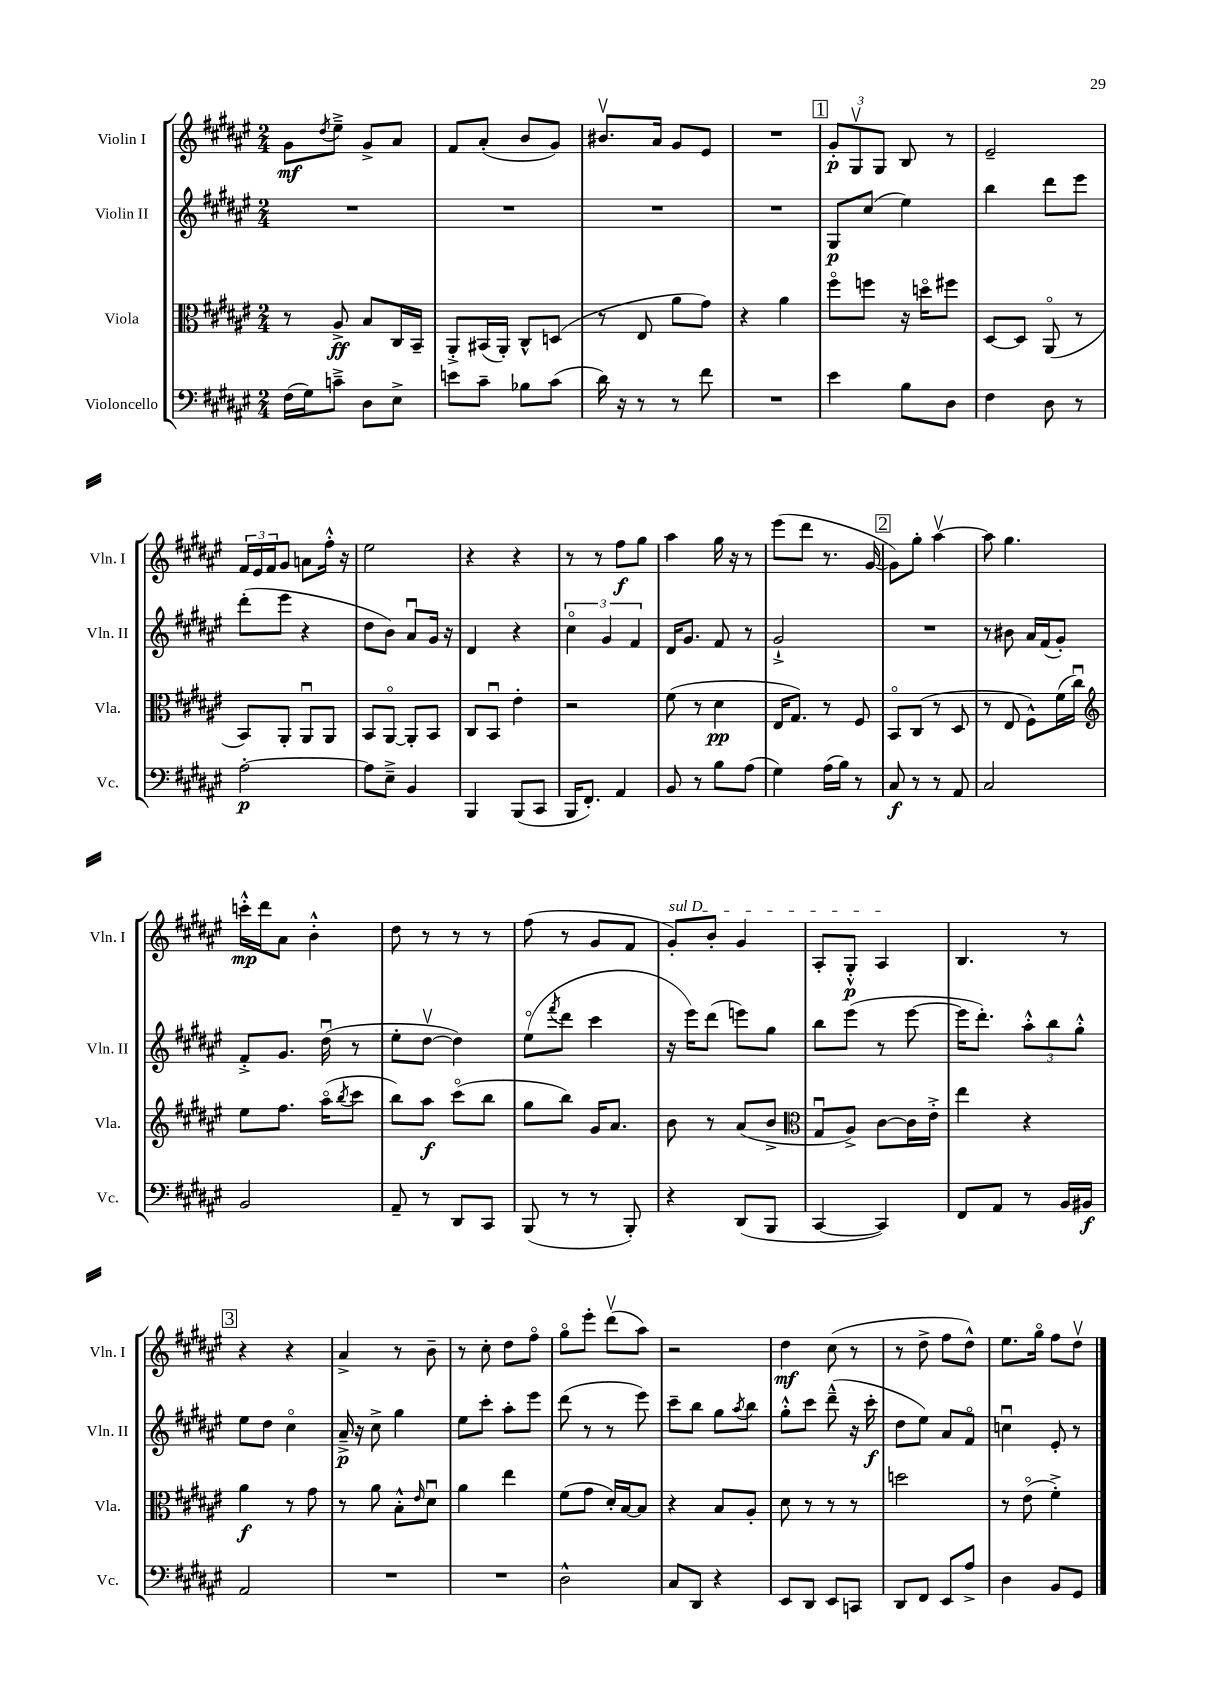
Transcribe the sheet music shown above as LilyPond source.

<<
\new StaffGroup <<
\new Staff = "s0" \with { instrumentName = "Violin I" shortInstrumentName = "Vln. I" } {
    \clef treble \key fis \major \numericTimeSignature \time 2/4
    gis'8\mf \acciaccatura { dis''8 } eis''8---> gis'8-> ais'8 |
    fis'8 ais'8-.( b'8 gis'8) |
    bis'8.\upbow ais'16 gis'8 eis'8 |
    R2 |
    \mark \markup { \box "1" } \tuplet 3/2 { gis'8-.\p gis8\upbow gis8 } b8 r8 |
    eis'2-- |
    \tuplet 3/2 { fis'16 eis'16 fis'16 } gis'8 a'8 fis''16-.-^ r16 |
    eis''2 |
    r4 r4 |
    r8 r8 fis''8\f gis''8 |
    ais''4 gis''16 r16 r8 |
    eis'''8( dis'''8 r8. gis'16~ |
    \mark \markup { \box "2" } gis'8) gis''8-. ais''4~\upbow |
    ais''8 gis''4. |
    c'''16-.-^\mp dis'''16 ais'8 b'4-.-^ |
    dis''8 r8 r8 r8 |
    fis''8( r8 gis'8 fis'8 |
    \once \override TextSpanner.bound-details.left.text = \markup { \italic "sul D" } gis'8-.\startTextSpan) b'8-. gis'4 |
    ais8-. gis8-.-^\p ais4\stopTextSpan |
    b4. r8 |
    \mark \markup { \box "3" } r4 r4 |
    ais'4-> r8 b'8-- |
    r8 cis''8-. dis''8 fis''8\flageolet |
    gis''8\flageolet eis'''8-. dis'''8\upbow( ais''8) |
    r2 |
    dis''4\mf cis''8( r8 |
    r8 dis''8-> fis''8 dis''8-^) |
    eis''8. gis''16\flageolet fis''8 dis''8\upbow \bar "|." |
}
\new Staff = "s1" \with { instrumentName = "Violin II" shortInstrumentName = "Vln. II" } {
    \clef treble \key fis \major \numericTimeSignature \time 2/4
    R2 |
    R2 |
    R2 |
    R2 |
    \mark \markup { \box "1" } gis8\p cis''8( eis''4) |
    b''4 dis'''8 eis'''8 |
    dis'''8-.( eis'''8 r4 |
    dis''8 b'8) ais'8\downbow gis'16 r16 |
    dis'4 r4 |
    \tuplet 3/2 { cis''4\flageolet gis'4 fis'4 } |
    dis'16 gis'8. fis'8 r8 |
    gis'2-!-> |
    \mark \markup { \box "2" } R2 |
    r8 bis'8 ais'16 fis'16( gis'8-.) |
    fis'8-.-> gis'8. dis''16\downbow( r8 |
    eis''8-. dis''8~\upbow dis''4) |
    eis''8\flageolet( \acciaccatura { fis'''8 } dis'''8 cis'''4 |
    r16 eis'''16) dis'''8( e'''8) gis''8 |
    b''8 eis'''8( r8 eis'''8~ |
    eis'''16 dis'''8.-.) \tuplet 3/2 { ais''8-.-^ b''8 gis''8-.-^ } |
    \mark \markup { \box "3" } eis''8 dis''8 cis''4\flageolet |
    ais'16--->\p r16 cis''8-> gis''4 |
    eis''8 cis'''8-. ais''8-. eis'''8 |
    dis'''8( r8 r8 eis'''8) |
    cis'''8-- b''8 gis''8 \acciaccatura { ais''8 } b''8 |
    gis''8-.-^ cis'''8 dis'''8---^( r16 cis'''16-.\f |
    dis''8 eis''8) ais'8 fis'8\flageolet |
    c''4\downbow eis'8-. r8 \bar "|." |
}
\new Staff = "s2" \with { instrumentName = "Viola" shortInstrumentName = "Vla." } {
    \clef alto \key fis \major \numericTimeSignature \time 2/4
    r8 ais8->\ff b8 cis16 b,16-- |
    ais,8-.-> bis,16( ais,16-.) cis8-^ d8( |
    r8 eis8 ais'8 gis'8) |
    r4 ais'4 |
    \mark \markup { \box "1" } fis''8\flageolet f''8 r16 d''16\flageolet fis''8 |
    dis8~ dis8 ais,8\flageolet( r8 |
    b,8) ais,8-. ais,8\downbow ais,8 |
    b,8 ais,8~\flageolet ais,8-. b,8 |
    cis8 b,8\downbow eis'4-. |
    r2 |
    fis'8( r8 dis'4\pp |
    eis16 gis8.) r8 fis8 |
    \mark \markup { \box "2" } b,8\flageolet cis8( r8 dis8 |
    r8 eis8 fis8-^) fis'16( cis''16\downbow) |
    \clef treble eis''8 fis''8. ais''16\flageolet( \acciaccatura { b''8 } cis'''8 |
    b''8) ais''8\f cis'''8\flageolet( b''8 |
    gis''8 b''8) gis'16 ais'8. |
    b'8 r8 ais'8( b'8-> |
    \clef alto gis8\downbow ais8->) cis'8~ cis'16 eis'16-.-> |
    eis''4 r4 |
    \mark \markup { \box "3" } ais'4\f r8 gis'8 |
    r8 ais'8 b8-.-^ \grace { eis'16 } dis'8\downbow |
    ais'4 eis''4 |
    fis'8( gis'8 dis'16-.) b16~ b8 |
    r4 b8 ais8-. |
    dis'8 r8 r8 r8 |
    d''2 |
    r8 eis'8\flageolet( fis'4-.->) \bar "|." |
}
\new Staff = "s3" \with { instrumentName = "Violoncello" shortInstrumentName = "Vc." } {
    \clef bass \key fis \major \numericTimeSignature \time 2/4
    fis16( gis16) c'8---> dis8 eis8-> |
    e'8 cis'8-- bes8 cis'8( |
    dis'16) r16 r8 r8 fis'8 |
    R2 |
    \mark \markup { \box "1" } eis'4 b8 dis8 |
    fis4 dis8 r8 |
    ais2~-.\p |
    ais8 eis8---> b,4 |
    b,,4 b,,8( cis,8 |
    b,,16 fis,8.-.) ais,4 |
    b,8 r8 b8 ais8( |
    gis4) ais16( b16) r8 |
    \mark \markup { \box "2" } cis8\f r8 r8 ais,8 |
    cis2 |
    b,2 |
    ais,8-- r8 dis,8 cis,8 |
    b,,8( r8 r8 b,,8-.) |
    r4 dis,8( b,,8 |
    cis,4~ cis,4) |
    fis,8 ais,8 r8 b,16 bis,16\f |
    \mark \markup { \box "3" } ais,2 |
    R2 |
    R2 |
    dis2-^ |
    cis8 dis,8 r4 |
    eis,8 dis,8 eis,8 c,8 |
    dis,8 fis,8 eis,8 ais8-> |
    dis4 b,8 gis,8 \bar "|." |
}
>>
>>
\layout { \context { \Score \remove "Bar_number_engraver" } }
